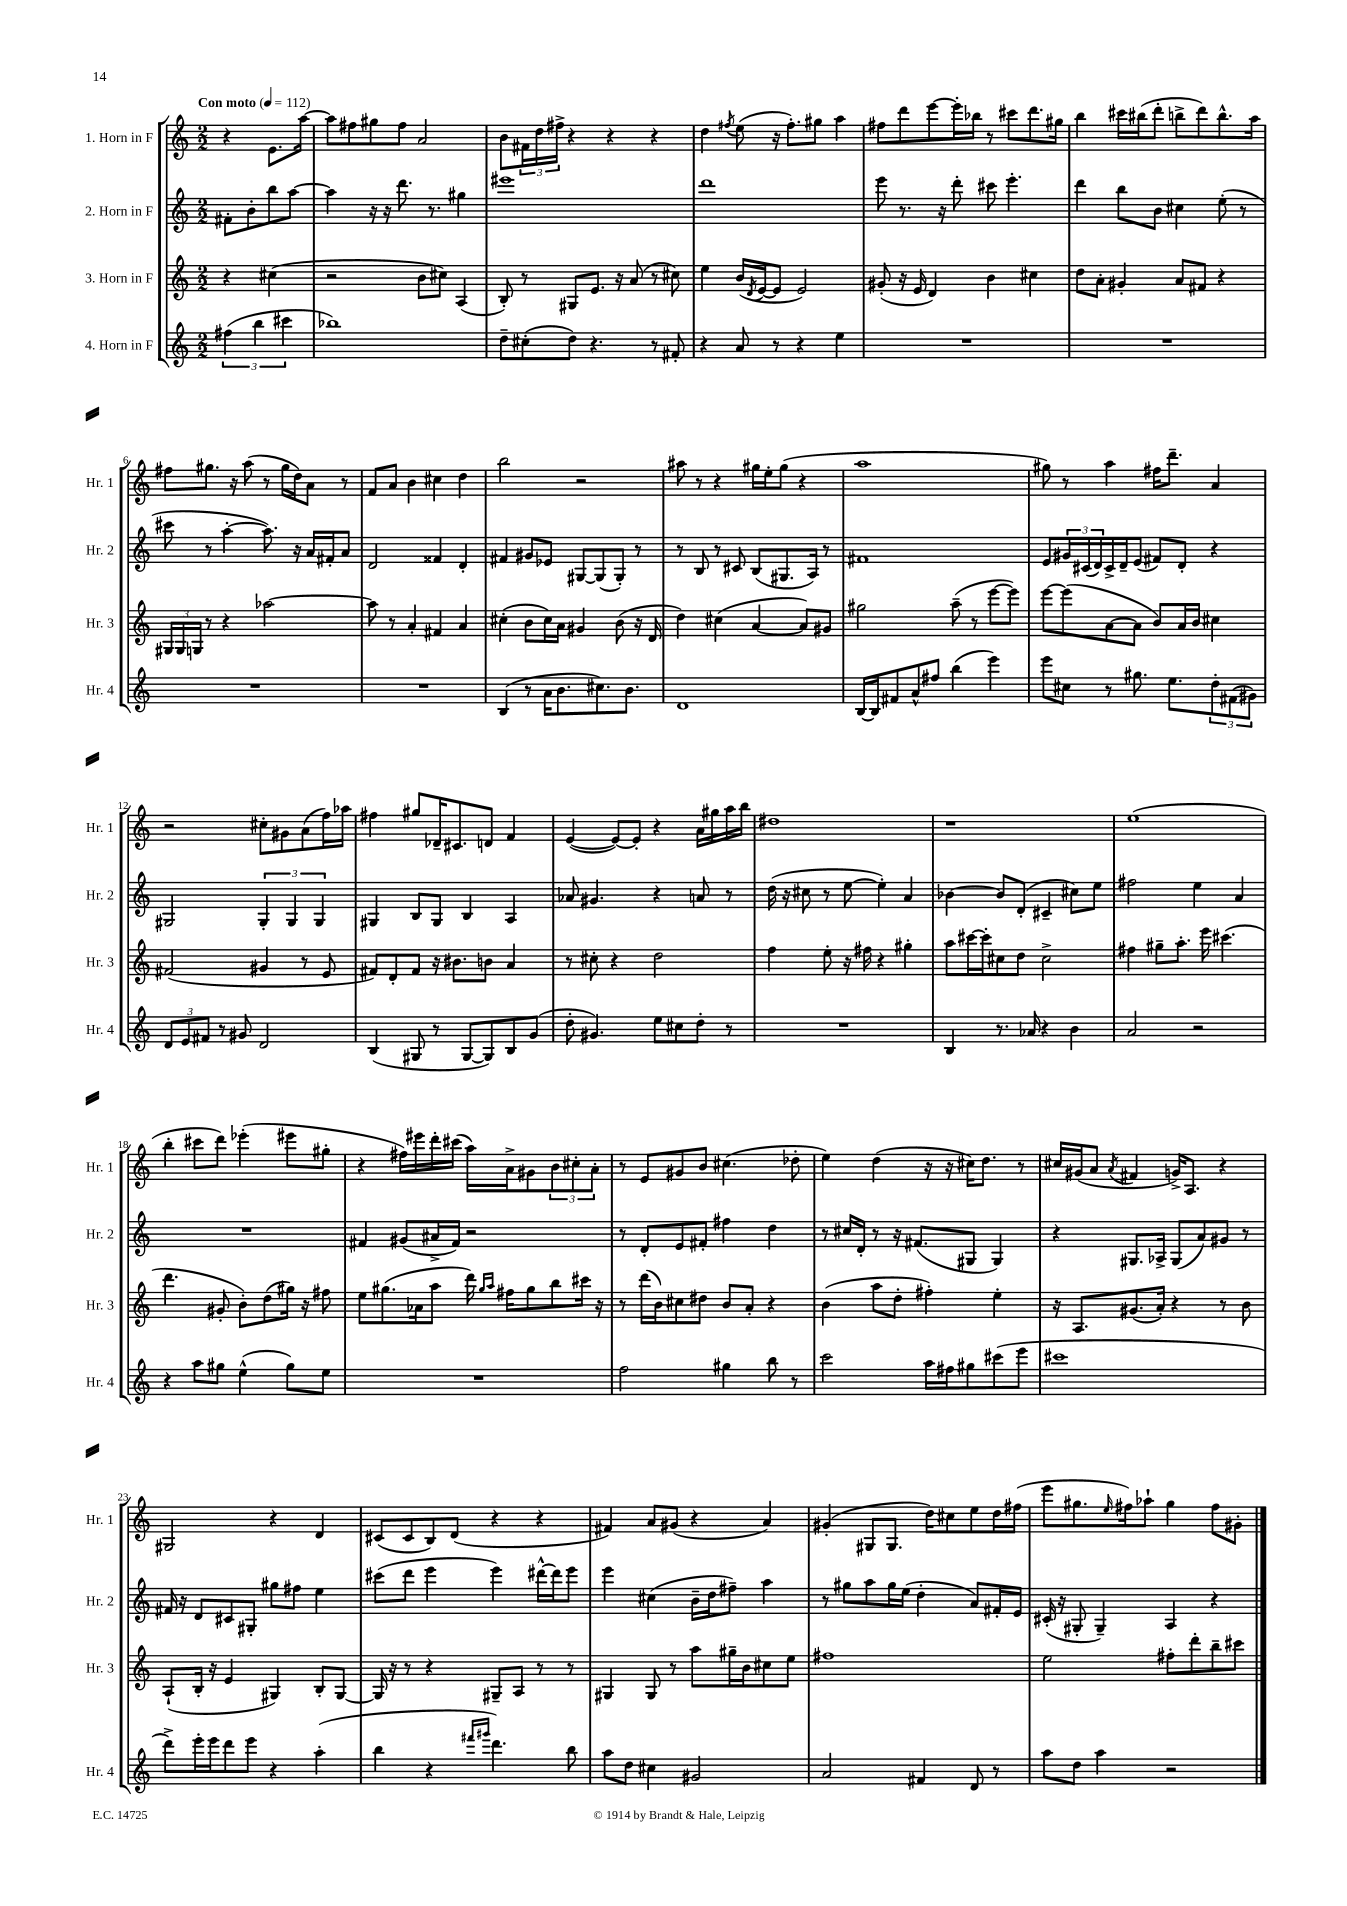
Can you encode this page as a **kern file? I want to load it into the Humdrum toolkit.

**kern	**kern	**kern	**kern
*staff4	*staff3	*staff2	*staff1
*clefG2	*clefG2	*clefG2	*clefG2
*k[]	*k[]	*k[]	*k[]
*M2/2	*M2/2	*M2/2	*M2/2
*MM112	*MM112	*MM112	*MM112
(6ff#	4r	8f#'	4r
.	.	8b'	.
6bb	.	.	.
.	(4cc#	8bb	8.e
6ccc#	.	.	.
.	.	[8aa	.
.	.	.	[16aa
=	=	=	=
1bb-)	2r	4aa]	8aa]
.	.	.	8ff#
.	.	16r	8gg#
.	.	16r	.
.	.	8.ddd	8ff#
.	8b	.	2a
.	.	8.r	.
.	8cc#)	.	.
.	(4A	4gg#	.
=	=	=	=
8dd~	8B')	1eee#	8b
(8cc#'	8r	.	24f#
.	.	.	24dd
.	.	.	24ff#^
8dd)	8G#	.	4r
4.r	8.e	.	.
.	.	.	4r
.	16r	.	.
.	(8a	.	.
8r	8r	.	4r
8f#'	8cc#)	.	.
=	=	=	=
4r	4ee	1ddd	4dd
.	.	.	8qff#
8a	(16b	.	(8ee
.	8qd	.	.
.	[16e	.	.
8r	8e]	.	16r
.	.	.	8.ff#')
4r	2e)	.	.
.	.	.	8gg#
4ee	.	.	4aa
=	=	=	=
1r	(8g#'	8eee	8ff#
.	16r	8.r	8ddd
.	16e	.	.
.	4d)	.	[8eee
.	.	16r	.
.	.	8ddd'	16eee']
.	.	.	16bb-
.	4b	8ccc#	8r
.	.	4.eee'	8ccc#
.	4cc#	.	8.ddd
.	.	.	16gg#
=	=	=	=
1r	8dd	4ddd	4bb
.	8a'	.	.
.	4g#'	8bb	16ccc#
.	.	.	(16bb#
.	.	8b	8ddd'
.	8a	4cc#	8bb^
.	8f#	.	8ddd)
.	4r	(8ee'	8.bb^^
.	.	8r	.
.	.	.	16aa
=	=	=	=
1r	24G#	8ccc#	8ff#
.	24G#	.	.
.	24G	.	.
.	8r	8r	8.gg#
.	4r	[4aa'	.
.	.	.	16r
.	.	.	(8aa
.	[2aa-	8.aa])	8r
.	.	.	16gg#
.	.	16r	16dd)
.	.	16a	8a
.	.	16f#'	.
.	.	8a	8r
=	=	=	=
1r	8aa-]	2d	8f
.	8r	.	8a
.	4a'	.	4b
.	4f#	4f##	4cc#
.	4a	4d'	4dd
=	=	=	=
(4B	(4cc#'	4f#	2bb
8r	8b	8g#	.
16a	16cc#)	8e-	.
8.b	16a	.	.
.	4g#	[8G#	2r
8.cc#)	.	(8G#]	.
.	(8b	8G#')	.
8.b	.	.	.
.	16r	8r	.
.	16d	.	.
=	=	=	=
1d	4dd)	8r	8aa#
.	.	8B	8r
.	(4cc#	8r	4r
.	.	8c#	.
.	[4a	(8B	16gg#
.	.	.	16ee'
.	.	8.G#	(8gg#
.	8a])	.	4r
.	.	16A)	.
.	8g#	8r	.
=	=	=	=
[16B	2gg#	1f#	1aa
16B]	.	.	.
8f#	.	.	.
8a^^	.	.	.
8ff#	.	.	.
(4bb	(8aa~	.	.
.	8r	.	.
4eee)	[8eee	.	.
.	8eee])	.	.
=	=	=	=
8eee	[8eee	8e	8gg#)
8cc#	(8eee]	24g#	8r
.	.	(24c#	.
.	.	24d)	.
8r	[8a	16c#^	4aa
.	.	16d~	.
8.gg#	8a]	(8e	.
.	8b)	8f#)	16ff#
8.ee	.	.	8.ddd~
.	16a	8d'	.
.	16b	.	.
12dd'	4cc#	4r	4a
(12f#	.	.	.
12g#)	.	.	.
=	=	=	=
12d	(2f#	2G#	2r
12e	.	.	.
12f#	.	.	.
8r	.	.	.
8g#	.	.	.
2d	4g#	6G#'	8cc#'
.	.	.	8g#
.	.	6G#	.
.	8r	.	(8a
.	.	6G#	.
.	8e	.	16ff)
.	.	.	16aa-
=	=	=	=
(4B	8f#)	4G#	4ff#
.	8d'	.	.
8G#	8f#	8B	8gg#
8r	16r	8G#	16d-~
.	8.b#	.	8.c#
[8G#	.	4B	.
8G#])	8b	.	8d
8B	4a	4A	4f
(8g	.	.	.
=	=	=	=
8dd'	8r	8a-	([4e
4.g#)	8cc#'	4.g#	.
.	4r	.	8e_)
.	.	.	8e']
8ee	2dd	4r	4r
8cc#	.	.	.
8dd'	.	8a	16a
.	.	.	16gg#
8r	.	8r	16aa
.	.	.	16bb
=	=	=	=
1r	4ff	(16dd	1dd#
.	.	16r	.
.	.	8cc#	.
.	8ee'	8r	.
.	16r	[8ee	.
.	16ff#	.	.
.	4r	4ee'])	.
.	4gg#'	4a	.
=	=	=	=
4B	8aa	[4b-	1r
.	[16ccc#	.	.
.	16ccc#']	.	.
8.r	8cc#	8b-]	.
.	8dd	(8d'	.
16a-	.	.	.
4r	2cc#^	4c#~	.
4b	.	8cc#)	.
.	.	8ee	.
=	=	=	=
2a	4ff#	2ff#	(1ee
.	8gg#~	.	.
.	8.aa'	.	.
2r	.	4ee	.
.	16eee	.	.
.	(4.ccc#	.	.
.	.	4a	.
=	=	=	=
4r	4.ddd	1r	4bb'
8aa	.	.	8ccc#
8gg#	8g#'	.	8ddd)
(4ee^^	8b')	.	(4eee-'
.	(8dd	.	.
8gg#)	16gg#)	.	8eee#
.	16r	.	.
8ee	8ff#	.	8gg#'
=	=	=	=
1r	8ee	4f#	4r
.	(8.gg#	.	.
.	.	(8g#	16ff#)
.	16a-	.	16eee#
.	8aa	16a#^	16ddd'
.	.	16f#)	(16ccc#
.	16ddd)	2r	16aa)
.	16qqgg#	.	.
.	16qqaa	.	.
.	16ff#	.	16a^
.	8gg#	.	8g#
.	8bb	.	12b
.	.	.	12cc#'
.	16ccc#	.	.
.	.	.	12a'
.	16r	.	.
=	=	=	=
2ff	8r	8r	8r
.	(16ddd	8d'	8e
.	16b)	.	.
.	8cc#	8e	8g#
.	8dd#	8f#'	8b
4gg#	8b	4ff#	(4.cc#
.	8a'	.	.
8bb	4r	4dd	.
8r	.	.	8dd-'
=	=	=	=
2ccc	(4b	8r	4ee)
.	.	16cc#	.
.	.	16d'	.
.	8aa	8r	(4dd
.	8dd'	16r	.
.	.	(8.f#	.
16aa	4ff#')	.	16r
16ff#	.	.	16r
8gg#	.	8G#	16cc#)
.	.	.	8.dd
(8ccc#	4ee'	4G#)	.
8eee	.	.	8r
=	=	=	=
1ccc#	16r	4r	16cc#
.	8.A	.	(16g#
.	.	.	8a
.	.	.	8qa
.	(8.g#	8.G#	4f#
.	16a')	16A-^	.
.	4r	(8G#	16g^)
.	.	.	8.A
.	.	8a)	.
.	8r	8g#	4r
.	8b	8r	.
=	=	=	=
8ddd^)	(8A`	16f#	2G#
.	.	16r	.
16eee'	16B'	8d	.
16eee	16r	.	.
8ddd	4e	8c#	.
8eee	.	8G#'	.
4r	4G#)	8gg#	4r
.	.	8ff#	.
(4aa'	8B'	4ee	4d
.	[8G#	.	.
=	=	=	=
4bb	16G#]	(8ccc#	(8c#
.	16r	.	.
.	8r	8ddd	8c#
4r	4r	4eee	8B)
.	.	.	(8d
16qqfff#	.	.	.
16qqggg#	.	.	.
4.ddd)	8G#~	4eee)	4r
.	8A	.	.
.	8r	[16ddd#^^	4r
.	.	16ddd#]	.
8bb	8r	8eee	.
=	=	=	=
8aa	4G#	4eee	4f#)
8dd	.	.	.
4cc#	8G#	(4cc#	8a
.	8r	.	(8g#
2g#	8aa	16b~	4r
.	.	16dd	.
.	16gg#~	8ff#~)	.
.	16b	.	.
.	8cc#	4aa	4a)
.	8ee	.	.
=	=	=	=
2a	1ff#	8r	(4g#'
.	.	8gg#	.
.	.	8aa	8G#
.	.	16gg#	8.G#
.	.	(16ee	.
4f#	.	4dd'	.
.	.	.	16dd)
.	.	.	8cc#
8d	.	8a)	8ee
8r	.	16f#'	16dd
.	.	16e	(16ff#
=	=	=	=
8aa	2ee	(16c#'	8eee
.	.	16r	.
8dd	.	8G#'	8.gg#
4aa	.	4G#~)	.
.	.	.	16qqee
.	.	.	16ff#)
.	.	.	8aa-`
2r	8ff#'	4A	4gg#
.	8ddd'	.	.
.	8bb~	4r	8ff#
.	8ccc#	.	8g#'
==	==	==	==
*-	*-	*-	*-
